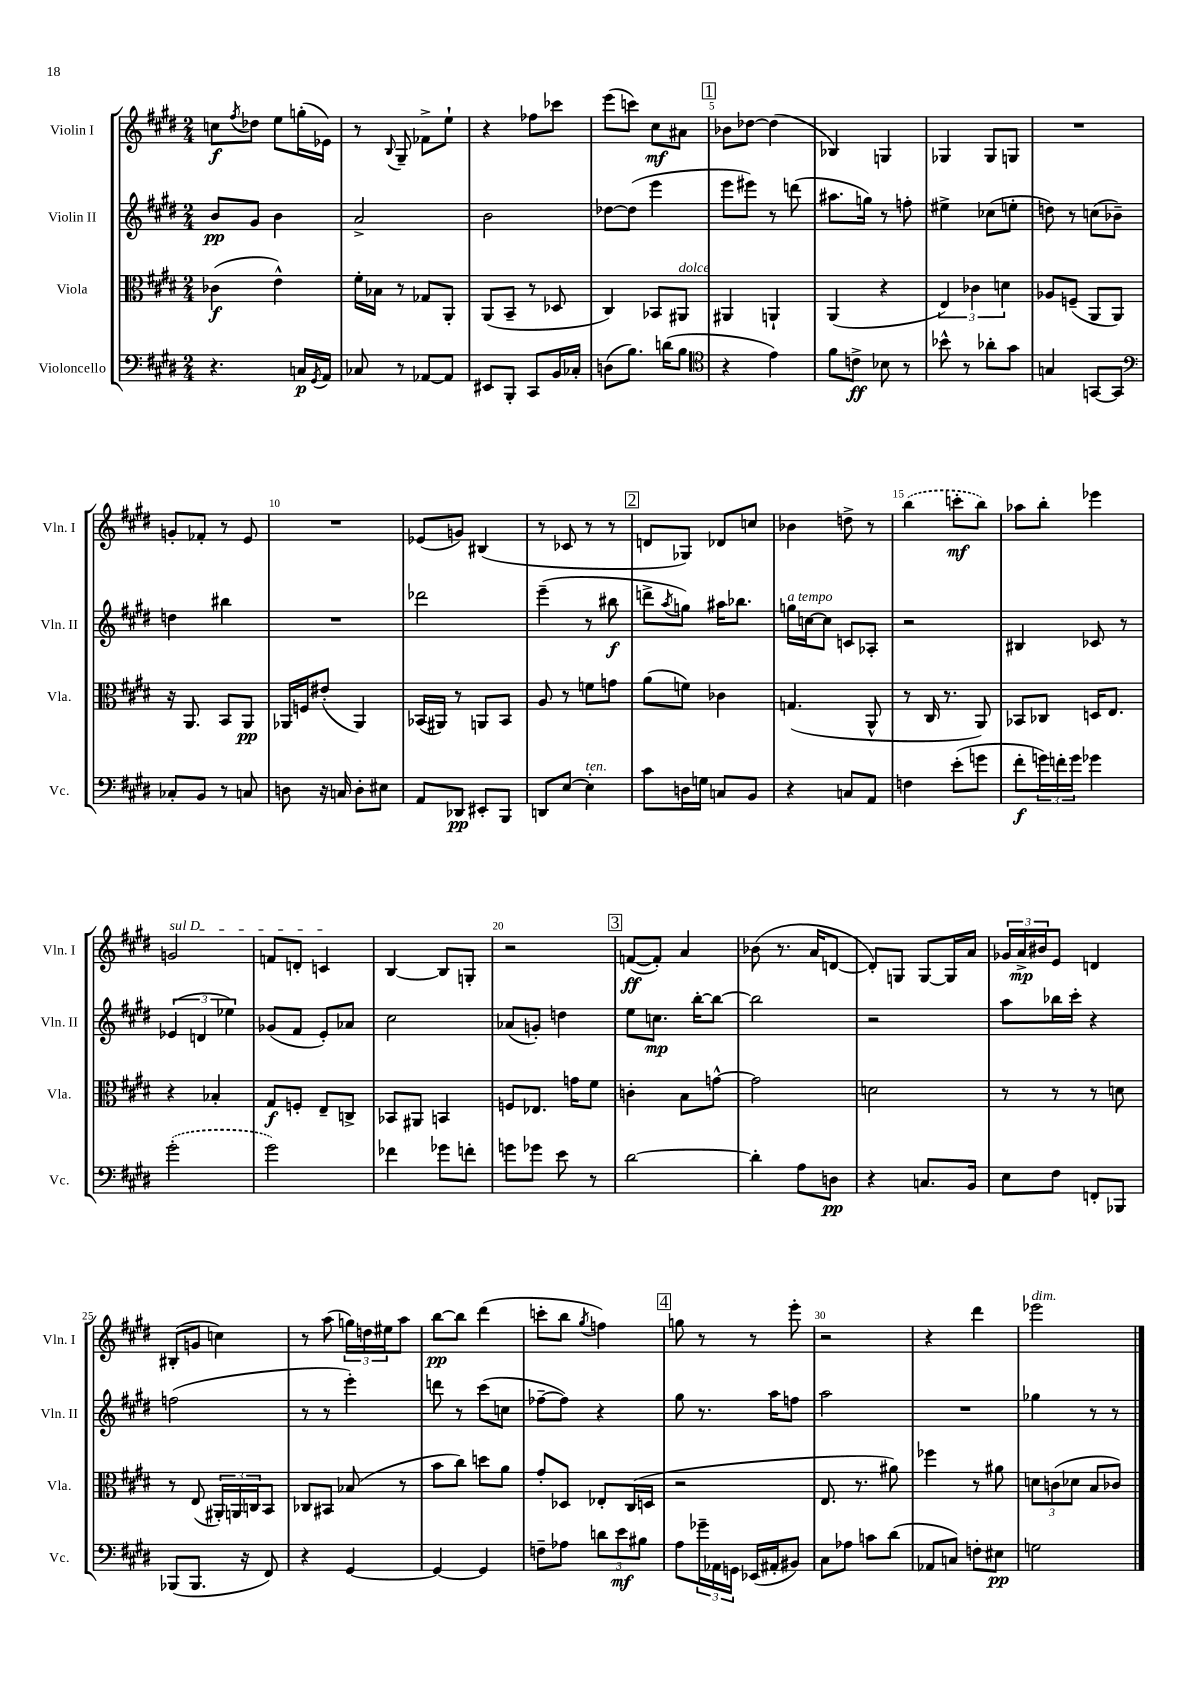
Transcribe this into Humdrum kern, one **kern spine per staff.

**kern	**dynam	**kern	**dynam	**kern	**dynam	**kern	**dynam
*part4	*part4	*part3	*part3	*part2	*part2	*part1	*part1
*staff4	*staff4	*staff3	*staff3	*staff2	*staff2	*staff1	*staff1
*I"Violoncello	*	*I"Viola	*	*I"Violin II	*	*I"Violin I	*
*I'Vc.	*	*I'Vla.	*	*I'Vln. II	*	*I'Vln. I	*
*clefF4	*	*clefC3	*	*clefG2	*	*clefG2	*
*k[f#c#g#d#]	*	*k[f#c#g#d#]	*	*k[f#c#g#d#]	*	*k[f#c#g#d#]	*
*M2/4	*	*M2/4	*	*M2/4	*	*M2/4	*
=1	=1	=1	=1	=1	=1	=1	=1
4.r	.	(4c-X\	f	8b/L	pp	8ccn\L	f
.	.	.	.	.	.	8qff#/	.
.	.	.	.	8g#/J	.	8dd-X\J	.
.	.	4e^^\)	.	4b\	.	8ee\L	.
16Cn/LL	p	.	.	.	.	(16ggn'\L	.
8qGG#/	.	.	.	.	.	.	.
16AA/JJ	.	.	.	.	.	16e-X\JJ)	.
=2	=2	=2	=2	=2	=2	=2	=2
8C-X/	.	16f#'\LL	.	2a^/	.	8r	.
.	.	16B-X\JJ	.	.	.	.	.
.	.	.	.	.	.	8qqB/	.
8r	.	8r	.	.	.	8G#~/	.
[8AA-X/L	.	8G-X/L	.	.	.	8f-X^\L	.
8AA-/J]	.	8AA'/J	.	.	.	8ee`\J	.
=3	=3	=3	=3	=3	=3	=3	=3
8EE#X/L	.	(8AA/L	.	2b\	.	4r	.
8BBB'/J	.	8BB~/J	.	.	.	.	.
8CC#/L	.	8r	.	.	.	8ff-X\L	.
16BB/L	.	8D-X/	.	.	.	8ccc-X\J	.
16C-X'/JJ	.	.	.	.	.	.	.
=4	=4	=4	=4	=4	=4	=4	=4
(8Dn\L	.	4C#/)	.	[8dd-X\L	.	(8eee\L	.
8.B\J)	.	.	.	(8dd-\J]	.	8cccn\J)	.
.	.	8BB-X/L	.	4eee\	.	8cc#\L	mf
(16dn\KL	.	.	.	.	.	.	.
!	!	!LO:TX:a:i:t=dolce	!	!	!	!	!
8B\J	.	8AA#X/J	.	.	.	8a#X\J	.
!!LO:REH:place=s1:t=1
=5	=5	=5	=5	=5	=5	=5	=5
*clefC4	*	*	*	*	*	*	*
4r	.	4AA#X/	.	8eee\L	.	8b-X\L	.
.	.	.	.	8eee#X\J)	.	[8dd-X\J	.
4e\)	.	4AAn`/	.	8r	.	(4dd-\]	.
.	.	.	.	(8dddn\	.	.	.
=6	=6	=6	=6	=6	=6	=6	=6
8f#\L	.	(4AA/	.	8.aa#X\L	.	4B-X/)	.
8cn^\J	ff	.	.	.	.	.	.
.	.	.	.	16ggn\Jk)	.	.	.
8B-X\	.	4r	.	8r	.	4Gn/	.
8r	.	.	.	8ffn'\	.	.	.
=7	=7	=7	=7	=7	=7	=7	=7
8b-X^^\	.	6E/)	.	4ee#X^\	.	4G-X/	.
8r	.	.	.	.	.	.	.
.	.	6c-X\	.	.	.	.	.
8a-X'\L	.	.	.	(8cc-X\L	.	8G-/L	.
.	.	6dn\	.	.	.	.	.
8g#\J	.	.	.	8een'\J	.	8Gn/J	.
=8	=8	=8	=8	=8	=8	=8	=8
4Gn/	.	8A-X/L	.	8ddn\)	.	2r	.
.	.	(8Fn~/J	.	8r	.	.	.
[8GGn/L	.	8AA/L	.	(8ccn\L	.	.	.
8GG/J]	.	8AA/J)	.	8b-X~\J)	.	.	.
!!LO:LB:g=z
=9	=9	=9	=9	=9	=9	=9	=9
*clefF4	*	*	*	*	*	*	*
8C-X'/L	.	16r	.	4ddn\	.	8gn'/L	.
.	.	8.AA/	.	.	.	.	.
8BB/J	.	.	.	.	.	8f-X'/J	.
8r	.	8BB/L	.	4bb#X\	.	8r	.
8Cn/	.	8AA/J	pp	.	.	8e/	.
=10	=10	=10	=10	=10	=10	=10	=10
8Dn\	.	16AA-X/LL	.	2r	.	2r	.
.	.	16Fn/J	.	.	.	.	.
16r	.	(8e#X'/J	.	.	.	.	.
16Cn/	.	.	.	.	.	.	.
8D'\L	.	4AA-/)	.	.	.	.	.
8E#X\J	.	.	.	.	.	.	.
=11	=11	=11	=11	=11	=11	=11	=11
8AA/L	.	(16BB-X/LL	.	2ddd-X\	.	(8e-X/L	.
.	.	16AA#X/JJ)	.	.	.	.	.
8DD-X/J	pp	8r	.	.	.	8gn/J)	.
8EE#X'/L	.	8AAn/L	.	.	.	(4B#X/	.
8BBB/J	.	8BB-/J	.	.	.	.	.
=12	=12	=12	=12	=12	=12	=12	=12
8DDn/L	.	8A/	.	(4eee~\	.	8r	.
[8E/J	.	8r	.	.	.	8c-X/	.
!LO:TX:a:i:t=ten.	!	!	!	!	!	!	!
4E'\]	.	8fn\L	.	8r	.	8r	.
.	.	8gn\J	.	8bb#X\	f	8r	.
!!LO:REH:place=s1:t=2
=13	=13	=13	=13	=13	=13	=13	=13
8c#\L	.	(8a\L	.	8dddn^\L	.	8dn/L	.
.	.	.	.	8qaa/	.	.	.
16Dn\L	.	8fn\J)	.	8ggn\J)	.	8G-X/J)	.
16Gn\JJ	.	.	.	.	.	.	.
8Cn/L	.	4c-X\	.	16aa#X\KL	.	8d-X/L	.
.	.	.	.	8.bb-X\J	.	.	.
8BB/J	.	.	.	.	.	8ccn/J	.
=14	=14	=14	=14	=14	=14	=14	=14
!	!	!	!	!LO:TX:a:i:t=a tempo	!	!	!
4r	.	(4.Gn/	.	16ggn\LL	.	4b-X\	.
.	.	.	.	[16ccn\J	.	.	.
.	.	.	.	8cc\J]	.	.	.
8Cn/L	.	.	.	8cn/L	.	8ddn^\	.
8AA/J	.	8AA^^/	.	8A-X'/J	.	8r	.
=15	=15	=15	=15	=15	=15	=15	=15
4Fn\	.	8r	.	2r	.	(4bb\	.
.	.	16C#/	.	.	.	.	.
.	.	8.r	.	.	.	.	.
(8e'\L	.	.	.	.	.	8cccn'\L	mf
8gn\J	.	8AA/)	.	.	.	8bb\J)	.
=16	=16	=16	=16	=16	=16	=16	=16
8f#'\L	f	8BB-X/L	.	4B#X/	.	8aa-X\L	.
24gn\L)	.	8C-X/J	.	.	.	8bb'\J	.
24fn'\	.	.	.	.	.	.	.
24g\JJ	.	.	.	.	.	.	.
4g-X\	.	16Dn/KL	.	8c-X/	.	4eee-X\	.
.	.	8.E/J	.	.	.	.	.
.	.	.	.	8r	.	.	.
!!LO:LB:g=z
=17	=17	=17	=17	=17	=17	=17	=17
!	!	!	!	!	!	!LO:TX:a:i:t=sul D	!
(2g#'\	.	4r	.	(6e-X/	.	2gn/	.
.	.	.	.	6dn/	.	.	.
.	.	4B-X'/	.	.	.	.	.
.	.	.	.	6ee-X\)	.	.	.
=18	=18	=18	=18	=18	=18	=18	=18
2g#\)	.	8G#/L	f	(8g-X/L	.	8fn/L	.
.	.	8Fn'/J	.	8f#/J	.	8dn'/J	.
.	.	8E~/L	.	8e'/L)	.	4cn/	.
.	.	8Cn^/J	.	8a-X/J	.	.	.
=19	=19	=19	=19	=19	=19	=19	=19
4f-X\	.	8BB-X/L	.	2cc#\	.	[4B/	.
.	.	8AA#X/J	.	.	.	.	.
8g-X\L	.	4BBn/	.	.	.	8B/L]	.
8fn'\J	.	.	.	.	.	8Gn'/J	.
=20	=20	=20	=20	=20	=20	=20	=20
8gn\L	.	8Fn/L	.	(8a-X/L	.	2r	.
8g-X\J	.	8.E-X/J	.	8gn'/J)	.	.	.
8e\	.	.	.	4ddn\	.	.	.
.	.	16gn\KL	.	.	.	.	.
8r	.	8f#\J	.	.	.	.	.
!!LO:REH:place=s1:t=3
=21	=21	=21	=21	=21	=21	=21	=21
[2d#\	.	4cn'\	.	8ee\L	.	([8fn/L	ff
.	.	.	.	8.ccn\J	mp	8f'/J])	.
.	.	8B\L	.	.	.	4a/	.
.	.	.	.	[16bb'\KL	.	.	.
.	.	[8gn^^\J	.	8bb\J_	.	.	.
=22	=22	=22	=22	=22	=22	=22	=22
4d#'\]	.	2g\]	.	2bb\]	.	(8b-X\	.
.	.	.	.	.	.	8.r	.
8A\L	.	.	.	.	.	.	.
.	.	.	.	.	.	16a/KL	.
8Dn\J	pp	.	.	.	.	[8dn/J	.
=23	=23	=23	=23	=23	=23	=23	=23
4r	.	2dn\	.	2r	.	8d'/L])	.
.	.	.	.	.	.	8Gn/J	.
8.Cn/L	.	.	.	.	.	[8G/L	.
.	.	.	.	.	.	16G/L]	.
16BB/Jk	.	.	.	.	.	16a/JJ	.
=24	=24	=24	=24	=24	=24	=24	=24
8E\L	.	8r	.	8aa\L	.	24g-X/LL	.
.	.	.	.	.	.	24a^/	mp
.	.	.	.	.	.	24b#X/J	.
8F#\J	.	8r	.	16bb-X\L	.	8e/J	.
.	.	.	.	16ccc#'\JJ	.	.	.
8FFn'/L	.	8r	.	4r	.	4dn/	.
8BBB-X/J	.	8dn\	.	.	.	.	.
!!LO:LB:g=z
=25	=25	=25	=25	=25	=25	=25	=25
(8BBB-X/L	.	8r	.	(2ffn\	.	(8B#X'/L	.
8.BBB-/J	.	(8E/	.	.	.	8gn/J	.
.	.	24AA#X'/LL)	.	.	.	4ccn\)	.
.	.	24AAn/	.	.	.	.	.
16r	.	.	.	.	.	.	.
.	.	24Cn/J	.	.	.	.	.
8FF#/)	.	8BB/J	.	.	.	.	.
=26	=26	=26	=26	=26	=26	=26	=26
4r	.	8C-X/L	.	8r	.	8r	.
.	.	8BB#X/J	.	8r	.	(8aa\	.
[4GG#/	.	(8B-X/	.	4eee'\)	.	24ggn\LL)	.
.	.	.	.	.	.	24ddn\	.
.	.	.	.	.	.	24ee#X\J	.
.	.	8r	.	.	.	8aa\J	.
=27	=27	=27	=27	=27	=27	=27	=27
4GG#/_	.	8b\L	.	8dddn\	.	[8bb\L	pp
.	.	8cc#\J)	.	8r	.	8bb\J]	.
4GG#/]	.	8ddn\L	.	(8ccc#\L	.	(4ddd#\	.
.	.	8a\J	.	8ccn\J	.	.	.
=28	=28	=28	=28	=28	=28	=28	=28
8Fn~\L	.	8g#'/L	.	[8ff-X~\L	.	8cccn'\L	.
8A-X\J	.	8D-X/J	.	8ff-\J])	.	8bb\J	.
.	.	.	.	.	.	8qgg#/	.
12dn\L	.	8E-X'/L	.	4r	.	4ffn\)	.
12e\	mf	.	.	.	.	.	.
.	.	(16C#/L	.	.	.	.	.
12B#X\J	.	.	.	.	.	.	.
.	.	16Dn/JJ	.	.	.	.	.
!!LO:REH:place=s1:t=4
=29	=29	=29	=29	=29	=29	=29	=29
8A\L	.	2r	.	8gg#\	.	8ggn\	.
24g-X~\L	.	.	.	8.r	.	8r	.
24AA-X\	.	.	.	.	.	.	.
24GGn\JJ	.	.	.	.	.	.	.
(16EE-X/LL	.	.	.	.	.	8r	.
16AA#X'/J	.	.	.	16aa\KL	.	.	.
8BB#X/J)	.	.	.	8ffn\J	.	8eee'\	.
=30	=30	=30	=30	=30	=30	=30	=30
8C#\L	.	8.E/	.	2aa\	.	2r	.
8A-X\J	.	.	.	.	.	.	.
.	.	8.r	.	.	.	.	.
8cn\L	.	.	.	.	.	.	.
(8d#\J	.	8a#X\)	.	.	.	.	.
=31	=31	=31	=31	=31	=31	=31	=31
8AA-X/L	.	4ff-X\	.	2r	.	4r	.
8Cn/J)	.	.	.	.	.	.	.
8Fn'\L	.	8r	.	.	.	4ddd#\	.
8E#X\J	pp	8a#X\	.	.	.	.	.
=32	=32	=32	=32	=32	=32	=32	=32
!	!	!	!	!	!	!LO:TX:a:i:t=dim.	!
2Gn\	.	12dn\L	.	4gg-X\	.	2eee-X\	.
.	.	(12cn\	.	.	.	.	.
.	.	12d-X\J	.	.	.	.	.
.	.	8B/L	.	8r	.	.	.
.	.	8c-X/J)	.	8r	.	.	.
==	==	==	==	==	==	==	==
*-	*-	*-	*-	*-	*-	*-	*-
